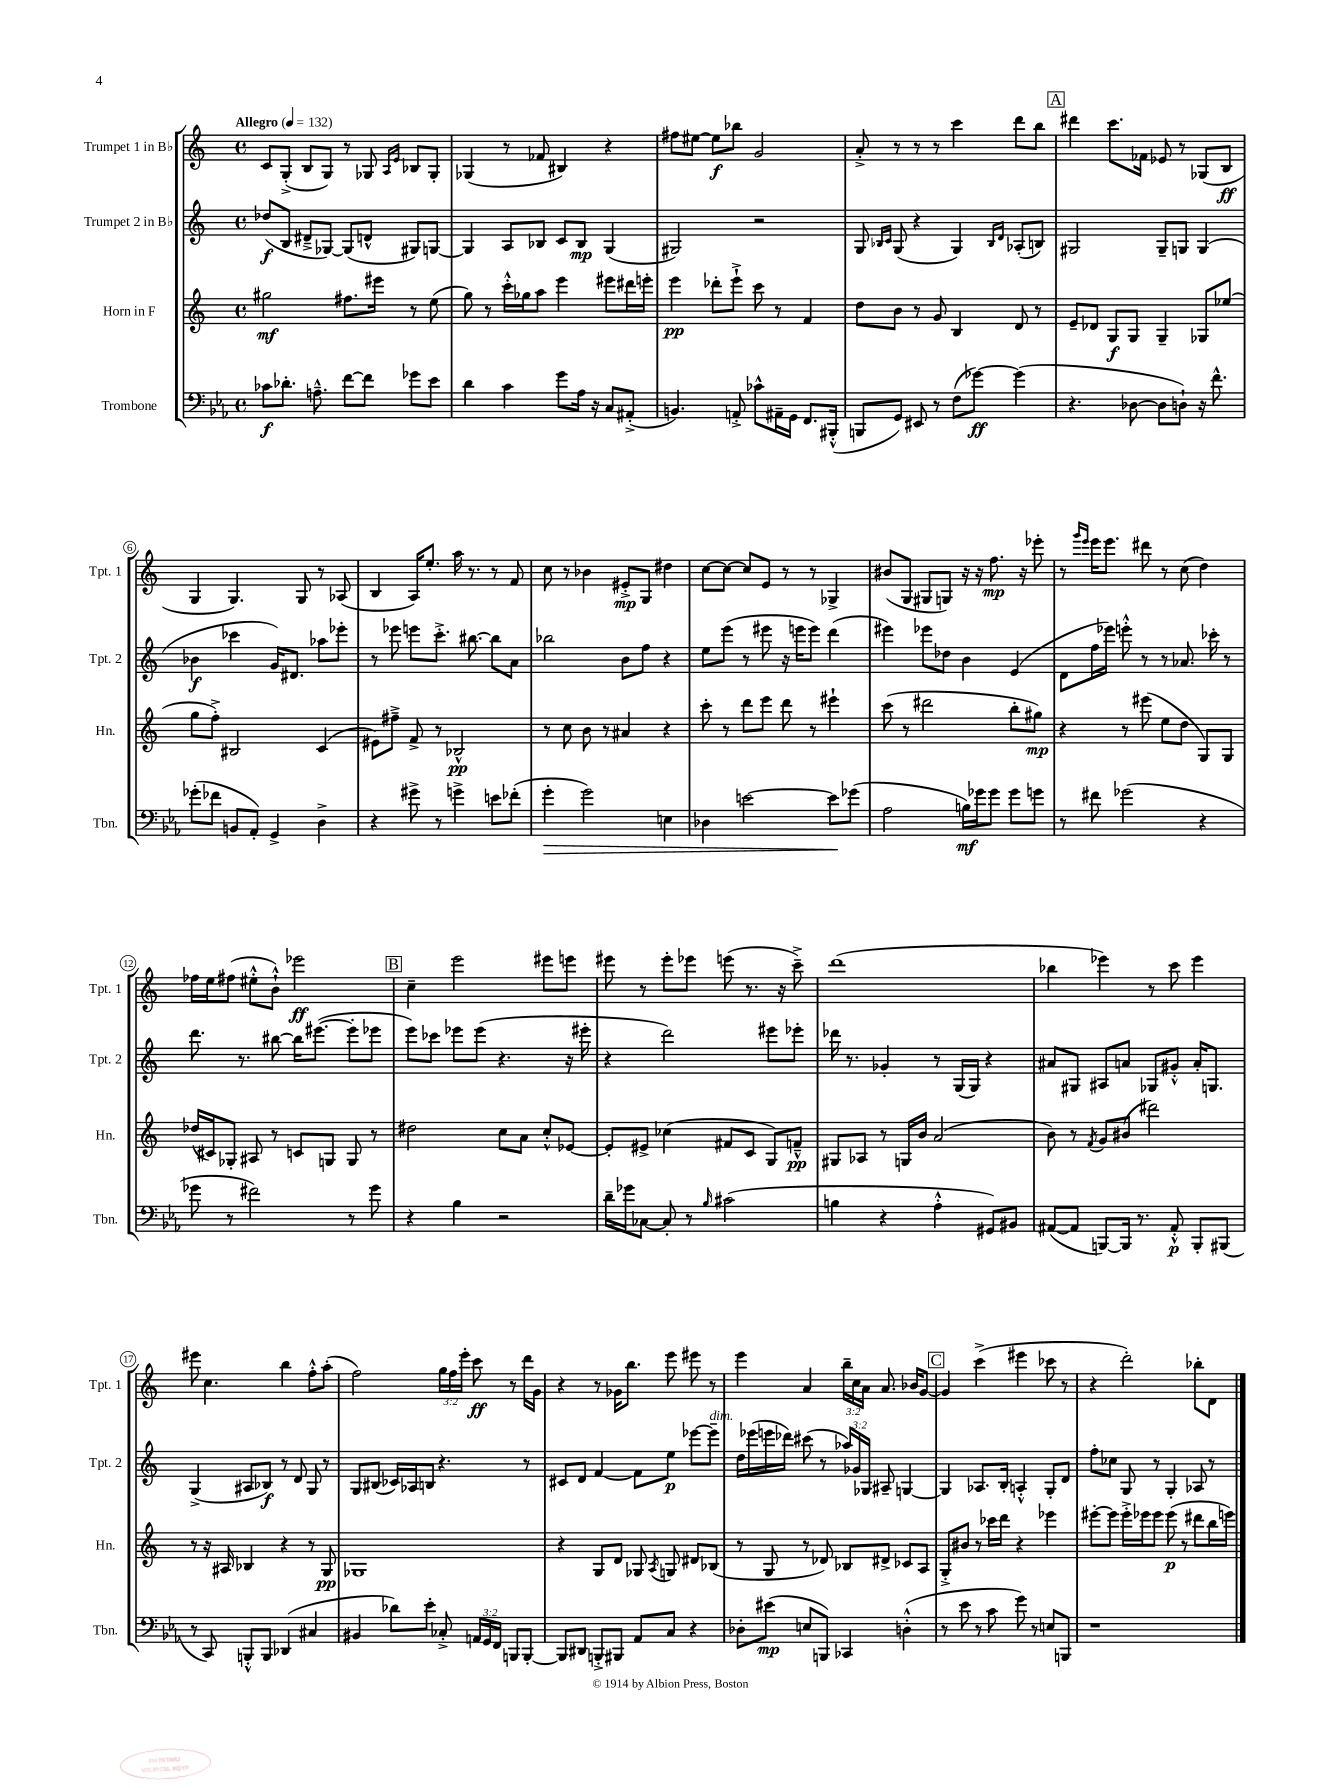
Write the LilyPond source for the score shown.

<<
\new StaffGroup <<
\new Staff = "s0" \with { instrumentName = "Trumpet 1 in Bb" shortInstrumentName = "Tpt. 1" } {
    \clef treble \key c \major \defaultTimeSignature \time 4/4 \override Staff.TupletNumber.text = #tuplet-number::calc-fraction-text \tempo "Allegro" 4 = 132
    \autoBeamOff c'8[ g8]-.->( b8[ g8]) r8 ges8 \grace { a16[ e'16] } bes8[ ges8]-. |
    ges4( r8 fes'8 bis4) r4 |
    fis''8[ eis''8]~ eis''8[\f bes''8] g'2 |
    a'8-.-> r8 r8 r8 c'''4 d'''8[ b''8] |
    \mark \markup { \box "A" } dis'''4 c'''8.[ fes'16] ees'8 r8 ges8[( b8]\ff |
    g4 g4.) g8 r8 aes8( |
    b4 a16[) e''8.]-. a''16 r8. r8 f'8 |
    c''8 r8 bes'4 eis'8[-.->\mp g8] dis''4 |
    c''8[~ c''8]~ c''8[ e'8] r8 r8 ges4-> |
    bis'8[( g8] gis8[ g8]) r16 r16 f''8.\mp r16 ees'''8-. |
    r8 \grace { g'''16[ e'''16] } e'''16[ e'''8.] dis'''8 r8 c''8( d''4) |
    fes''16[ e''16 fis''8]( eis''8[-.-^ b'8]-!-^) ees'''2\ff |
    \mark \markup { \box "B" } c''4-- e'''2 eis'''8[ e'''8] |
    eis'''8 r8 eis'''8[-. ees'''8] e'''8( r8. r16 c'''8--->) |
    d'''1( |
    bes''4 ees'''4) r8 c'''8 ees'''4 |
    eis'''8 c''4. b''4 f''8[-.-^ a''8]-.( |
    f''2) \tuplet 3/2 { g''16[ f''16 e'''16]-. } c'''8\ff r8 d'''16[ g'16] |
    r4 r8 ges'16[ b''8.] e'''8 eis'''8 r8 |
    e'''4 a'4 \tuplet 3/2 { b''16[-- c''16 a'16] } a'8. bes'16[ g'8]~ |
    \mark \markup { \box "C" } g'4 c'''4->( eis'''4 ces'''8 r8 |
    r4 d'''2-.) bes''8[-. d'8] \bar "|." |
}
\new Staff = "s1" \with { instrumentName = "Trumpet 2 in Bb" shortInstrumentName = "Tpt. 2" } {
    \clef treble \key c \major \defaultTimeSignature \time 4/4 \override Staff.TupletNumber.text = #tuplet-number::calc-fraction-text
    \autoBeamOff des''8[\f( b8] dis'8[---> ges8]~) ges8[( d'8]-^ gis8[) g8]~ |
    g4 a8[ bes8] c'8[ bes8]\mp g4( |
    gis2) r2 |
    g8 \grace { bes16[ c'16] } g8( r4 g4) \grace { bes16[ d'16] } aes8[-.( b8]) |
    \mark \markup { \box "A" } gis2 gis8[-- g8] g4( |
    bes'4\f ces'''4 g'16[) dis'8.] aes''8[ ees'''8]-. |
    r8 ees'''8 e'''8[ c'''8.]-.-> bis''8.~ bis''8[ a'8] |
    bes''2 b'8[ f''8] r4 |
    e''8[ e'''8]( r8 eis'''8 r16 e'''16[ e'''8]) d'''4( |
    eis'''4) ees'''8[ des''8] b'4 e'4( |
    d'8[ f''16 ees'''16]) e'''8-.-^ r8 r8 aes'8. ces'''16-. r8 |
    d'''8. r8. bis''8~ bis''16[ eis'''8.]~( eis'''8[-. ees'''8] |
    \mark \markup { \box "B" } e'''8[) ces'''8] ees'''8[ ees'''8]( r4. r16 eis'''16-. |
    r4 d'''2) eis'''8[ ees'''8]-. |
    des'''16 r8. ges'4-. r8 g16[( g16]) r4 |
    ais'8[ gis8] ais8[ a'8] ges8[ gis'8]-.-^ a'16[-. g8.] |
    g4->( ais8[ bes8]\f) r8 d'8 g8 r8 |
    g8[ bis8]( ces'16[) aes16 b8] r4. r8 |
    cis'8[ d'8] f'4~ f'8[ e''8]\p ees'''8[~ ees'''8]--^\markup { \italic "dim." } |
    d''16[ ees'''16( e'''16 des'''16]) cis'''8( r8 \tuplet 3/2 { aes''16[) ges'16 ges16] } ais8-- g4~ |
    \mark \markup { \box "C" } g4 aes8.[ b16]-. a4-.-^ g8[-. d'8] |
    f''8[-. ces''8] g8 r8 g4-. aes8 r8 \bar "|." |
}
\new Staff = "s2" \with { instrumentName = "Horn in F" shortInstrumentName = "Hn." } {
    \clef treble \key c \major \defaultTimeSignature \time 4/4
    \autoBeamOff gis''2\mf fis''8.[ eis'''16] r8 e''8( |
    g''8) r8 c'''16[-.-^ ges''16 a''8] e'''4 eis'''8[ dis'''16 e'''16]-. |
    e'''4\pp des'''8[-. e'''8]-!-> c'''8 r8 f'4 |
    d''8[ b'8] r8 g'8 b4 d'8 r8 |
    \mark \markup { \box "A" } e'8[-- des'8] g8[\f g8] g4-- ges8[ ees''8]( |
    g''8[ f''8]-.->) bis2 c'4( |
    eis'8[) fis''8]---> f'8-> r8 bes2-^\pp |
    r8 c''8 b'8 r8 ais'4 r4 |
    c'''8-. r8 d'''8[ e'''8] d'''8 r8 eis'''4-! |
    c'''8( r8 dis'''2 b''8[-. gis''8]\mp) |
    r4 r8 eis'''8( e''8[ d''8] g8[) g8] |
    des''16[( cis'16) ges8]-. ais8 r8 c'8[ g8] g8 r8 |
    \mark \markup { \box "B" } dis''2 c''8[ a'8] c''8[-.-^ ees'8]~ |
    ees'8[-. eis'8]-> ces''4( fis'8[ c'8] g8[) f'8]---^\pp |
    gis8[ aes8] r8 g16[ b'16] a'2( |
    b'8) r8 \acciaccatura { f'8 } g'8[ bis'8]( dis'''2) |
    r8 r16 ais16 bes4 r4 r8 g8\pp |
    ges1 |
    r4 g8[ d'8] ges8 \acciaccatura { a8 } g8 dis'8[ bes8]( |
    r8 g8 r8 des'8) bes8[ dis'8]-> ces'8[ a8] |
    \mark \markup { \box "C" } g8[-.-> bis'8] r8 ces'''16[ d'''16] r4 ees'''4 |
    eis'''8[~-. eis'''8] eis'''16[-.-> ees'''16 ees'''8] ees'''8\p( r8 dis'''8[ b''16 e'''16]) \bar "|." |
}
\new Staff = "s3" \with { instrumentName = "Trombone" shortInstrumentName = "Tbn." } {
    \clef bass \key ees \major \defaultTimeSignature \time 4/4 \override Staff.TupletNumber.text = #tuplet-number::calc-fraction-text
    \autoBeamOff ces'8[\f des'8.]-. a8.---^ f'8[~ f'8] ges'8[ ees'8] |
    d'4 c'4 g'8[ aes16] r16 c8[ ais,8]-.->( |
    b,4.) a,8-.-> ces'8[-^ ais,16-- g,16] f,8.[ bis,,16]-.-^( |
    b,,8[ g,8]) eis,8 r8 f8[( ges'8]~\ff) ges'4( |
    \mark \markup { \box "A" } r4. des8~ des8[ d8]-!) r16 f'8.-^ |
    ges'8[-.( fes'8] b,8[ aes,8]-.) g,4-> d4-> |
    r4 gis'8-> r8 g'4-> e'8[ fes'8]-.( |
    g'4-.\> g'2) e4 |
    des4 e'2~ e'8[\! ges'8]( |
    aes2 b16[\mf) ges'16 ges'8] ges'8[ g'8] |
    r8 fis'8 ges'2( r4 |
    ges'8 r8 fis'2) r8 ges'8 |
    \mark \markup { \box "B" } r4 bes4 r2 |
    d'16[-- ges'16 ces8]~ ces8-. r8 \grace { bes16 } cis'2( |
    b4 r4 aes4-.-^ gis,8[) bis,8] |
    ais,8[~( ais,8] b,,8[~) b,,16] r8. ais,8-.-^\p b,,8[-. bis,,8]( |
    r8 c,8) b,,8[-.-^ b,,8] des,4( cis4 |
    bis,4 des'8[) ees'8]-. ces8-.-> \tuplet 3/2 { a,16[ g,16 f,16] } b,,8[ b,,8]~-. |
    b,,8[ dis,8] b,,8[-.-> bis,,8] aes,8[ c8] r4 |
    des8[-. eis'8]\mp( e8[ b,,8]) ces,4 d4-.-^( |
    \mark \markup { \box "C" } r8 ees'8 r8 c'8 g'8) r8 e8[ b,,8] |
    r1 \bar "|." |
}
>>
>>
\layout { \context { \Score \override BarNumber.stencil = #(make-stencil-circler 0.1 0.3 ly:text-interface::print) } }
